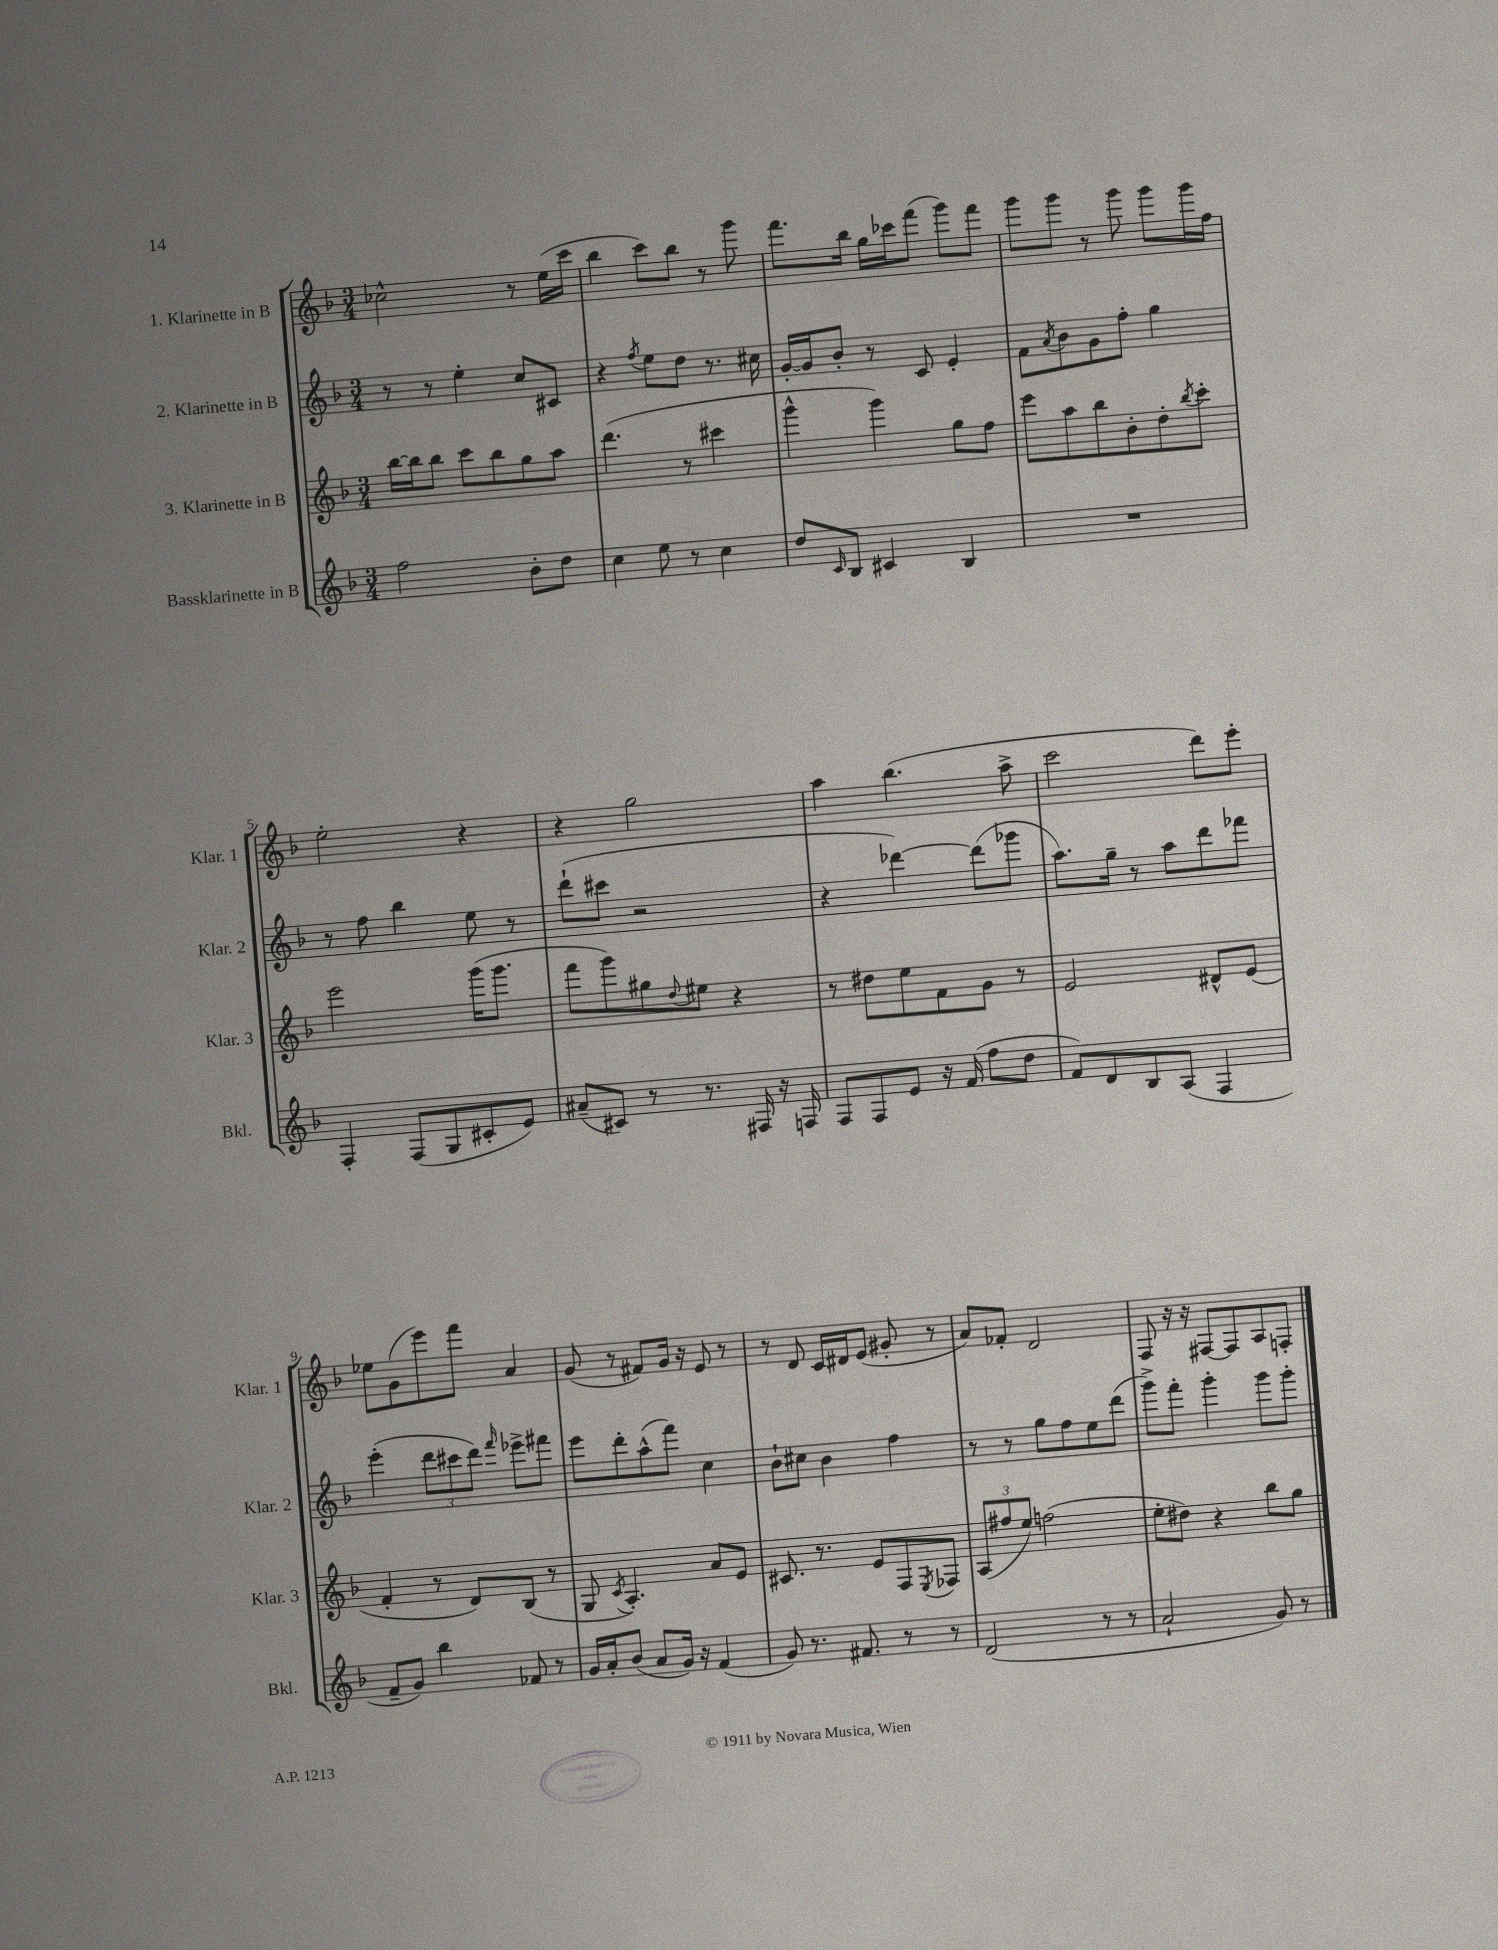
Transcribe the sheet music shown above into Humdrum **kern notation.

**kern	**kern	**kern	**kern
*staff4	*staff3	*staff2	*staff1
*clefG2	*clefG2	*clefG2	*clefG2
*k[b-]	*k[b-]	*k[b-]	*k[b-]
*M3/4	*M3/4	*M3/4	*M3/4
2ff	[16bb-	8r	2cc-^^
.	16bb-]	.	.
.	8bb-	8r	.
.	8ccc	4ee'	.
.	8bb-	.	.
8b-'	8gg	8cc	8r
8dd	8aa	8c#	(16ee
.	.	.	16ccc
=	=	=	=
4cc	(4.ddd	4r	4bb-
.	.	8qff	.
8ee	.	8ee	8ccc)
8r	8r	8dd	8bb-
4cc	4ccc#	8.r	8r
.	.	.	8ggg
.	.	16cc#	.
=	=	=	=
8dd	4ggg^^	[16g'	8.fff
.	.	16g]	.
16qqc	.	.	.
8B-	.	8b-'	.
.	.	.	16bb-
4c#	4ggg)	8r	16gg
.	.	.	16ccc-
.	.	8c	(8fff
4B-	8gg	4e'	8ggg)
.	8ff	.	8fff
=	=	=	=
2.r	8eee	8f	8ggg
.	.	8qa	.
.	8aa	8b-	8ggg
.	8bb-	8g	8r
.	8b-'	8ff'	8ggg
.	8dd'	4gg	8ggg
.	8qbb-	.	.
.	8ccc'	.	16ggg
.	.	.	16ff
=	=	=	=
4F'	2eee	8r	2ee'
.	.	8ff	.
(8F	.	4bb-	.
8G	.	.	.
8c#'	(16ggg	8ee	4r
.	8.ggg	.	.
8e)	.	8r	.
=	=	=	=
(8a#~	8fff	(8ddd`	4r
8c#)	8ggg)	8ccc#	.
8r	8gg#	2r	2gg
.	8qqdd	.	.
8.r	8ee#	.	.
.	4r	.	.
16F#	.	.	.
16r	.	.	.
16F	.	.	.
=	=	=	=
8F	8r	4r	4aa
8F	8dd#	.	.
8e	8ee	[4ddd-)	(4.bb-
16r	8f	.	.
(16f	.	.	.
8ff	8g	(8ddd-]	.
8dd	8r	8ggg-	8aa^
=	=	=	=
8f)	2e	8.aa)	2ccc
8d	.	.	.
.	.	16gg~	.
8B-	.	8r	.
(8A	.	8aa	.
4F	8d#^^	8ddd	8ddd)
.	(8e	8fff-	8eee'
=	=	=	=
8f~	4f'	(4eee'	8ee-
8g)	.	.	(8g
4bb-	8r	12ddd	8eee)
.	.	12ccc#	.
.	8d)	.	8fff
.	.	12ddd)	.
.	.	16qqfff	.
8f-	(8B-	8eee-^	4a
8r	8r	8fff#	.
=	=	=	=
16g	8G	8eee	(8g
16a'	.	.	.
.	8qc	.	.
(8b-	4.A')	8ddd'	8r
8a	.	(8aa^^	8f#)
16g)	.	8fff)	16g
16r	.	.	16r
(4f	8a	4cc	8e
.	8e	.	8r
=	=	=	=
8g)	8.c#	8b-`	8r
8.r	.	8cc#	8d
.	8.r	.	.
.	.	4b-	16c
8.f#	.	.	16d#
.	8e	.	(8e
8r	8F	4ff	8g#'
.	8qE	.	.
8r	8F-	.	8r
=	=	=	=
(2d	(12A	8r	8a)
.	12ff#	.	.
.	.	8r	8f-'
.	12ee)	.	.
.	(2ff	8gg	2d
.	.	8ff	.
8r	.	8ee	.
8r	.	(8ddd	.
=	=	=	=
2a`	8ee'	8ggg^)	8F
.	8dd#)	8fff'	16r
.	.	.	16r
.	4r	4ggg'	[8F#
.	.	.	8F#]
8g)	8bb-	8ggg	8A
8r	8gg	8ggg'	8F'
==	==	==	==
*-	*-	*-	*-
